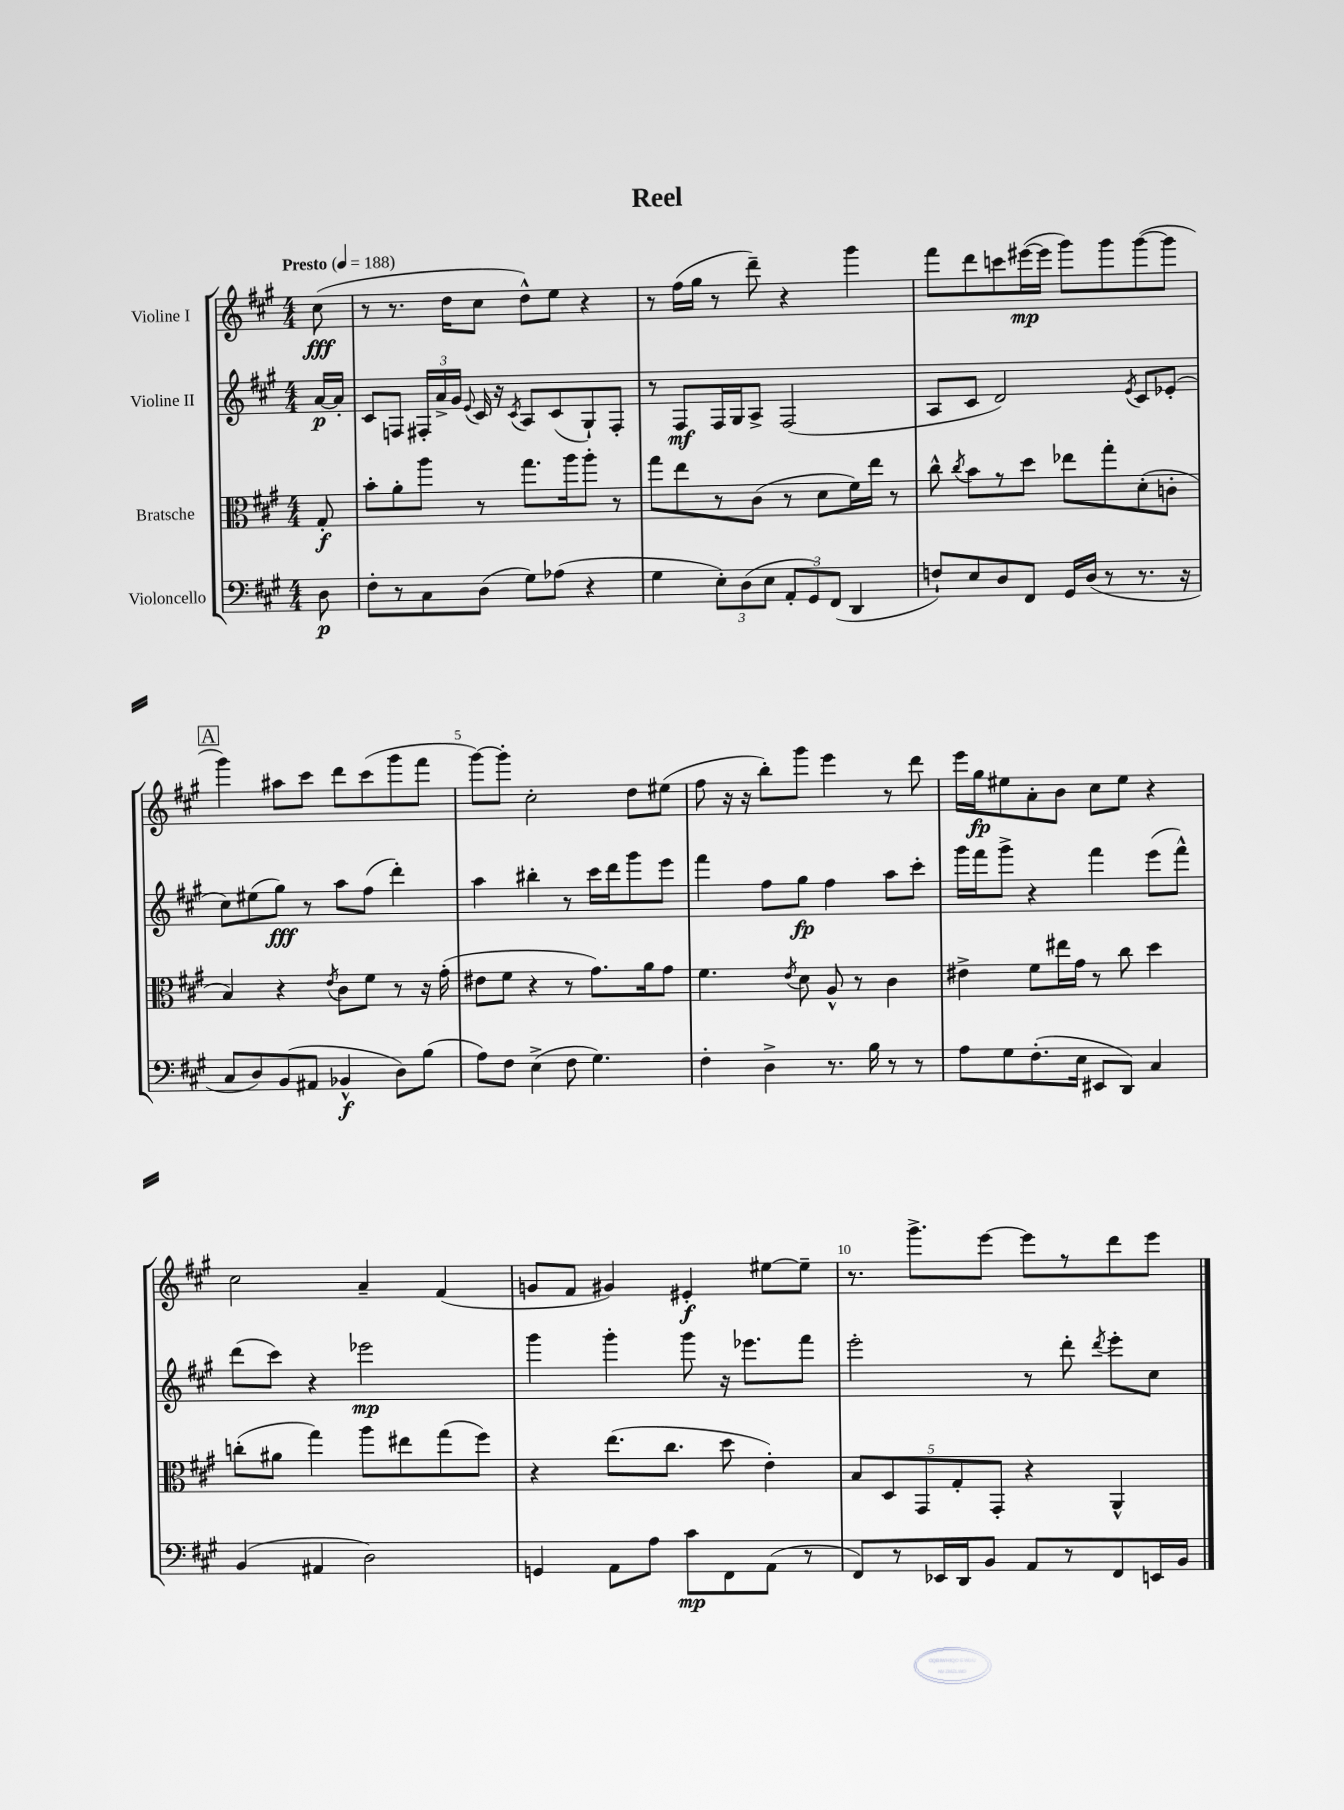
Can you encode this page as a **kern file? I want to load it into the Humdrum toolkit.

**kern	**dynam	**kern	**dynam	**kern	**dynam	**kern	**dynam
*part4	*part4	*part3	*part3	*part2	*part2	*part1	*part1
*staff4	*staff4	*staff3	*staff3	*staff2	*staff2	*staff1	*staff1
*I"Violoncello	*	*I"Bratsche	*	*I"Violine II	*	*I"Violine I	*
*clefF4	*	*clefC3	*	*clefG2	*	*clefG2	*
*k[f#c#g#]	*	*k[f#c#g#]	*	*k[f#c#g#]	*	*k[f#c#g#]	*
*M4/4	*	*M4/4	*	*M4/4	*	*M4/4	*
*MM188	*	*MM188	*	*MM188	*	*MM188	*
=	=	=	=	=	=	=	=
!	!	!	!	!	!	!LO:TX:a:B:t=Presto	!
8D\	p	8G#'/	f	[16a/LL	p	(8cc#\	fff
.	.	.	.	16a'/JJ]	.	.	.
=1	=1	=1	=1	=1	=1	=1	=1
8F#'\L	.	8b'\L	.	8c#/L	.	8r	.
8r	.	8a'\	.	8Fn/J	.	8.r	.
8C#\	.	8aa\J	.	24F#X'/LL	.	.	.
.	.	.	.	24a^/	.	.	.
.	.	.	.	.	.	16dd\KL	.
.	.	.	.	24g#/JJ	.	.	.
.	.	.	.	8qqe/	.	.	.
(8D\J	.	8r	.	16c#/	.	8cc#\J	.
.	.	.	.	16r	.	.	.
.	.	.	.	8qc#/	.	.	.
8G#\L)	.	8.gg#\L	.	8A/L	.	8dd^^\L)	.
(8A-X\J	.	.	.	(8c#/	.	8ee\J	.
.	.	16aa\k	.	.	.	.	.
4r	.	8aa'\J	.	8G#`/)	.	4r	.
.	.	8r	.	8F#'/J	.	.	.
=2	=2	=2	=2	=2	=2	=2	=2
4G#\	.	8gg#\L	.	8r	.	8r	.
.	.	8ee\	.	8F#/L	mf	(16ff#\LL	.
.	.	.	.	.	.	16gg#\JJ	.
12E'\L)	.	8r	.	16F#/L	.	8r	.
.	.	.	.	16G#/J	.	.	.
(12D\	.	.	.	.	.	.	.
.	.	(8c#\J	.	8A^/J	.	8ddd~\)	.
12E\J	.	.	.	.	.	.	.
12AA'/L	.	8r	.	(2F#/	.	4r	.
12GG#/)	.	.	.	.	.	.	.
.	.	8d\L	.	.	.	.	.
(12FF#/J	.	.	.	.	.	.	.
4DD/	.	16f#\L)	.	.	.	4ggg#\	.
.	.	16ee\JJ	.	.	.	.	.
.	.	8r	.	.	.	.	.
=3	=3	=3	=3	=3	=3	=3	=3
8Fn`/L)	.	8cc#^^\	.	8A/L	.	8fff#\L	.
.	.	8qcc#/	.	.	.	.	.
8E/	.	8b\L	.	8c#/J	.	8ddd\	.
8D/	.	8r	.	2d/)	.	8cccn\	.
8FF#/J	.	8dd\J	.	.	.	([16eee#X\L	mp
.	.	.	.	.	.	16eee#\JJ]	.
16GG#/LL	.	8ee-X\L	.	.	.	8ggg#\L)	.
(16D/JJ	.	.	.	.	.	.	.
8r	.	8gg#'\	.	.	.	8ggg#\	.
.	.	.	.	8qe/	.	.	.
8.r	.	(8d'\	.	8c#/L	.	([8ggg#\	.
.	.	8cn'\J	.	(8e-X'/J	.	8ggg#\J]	.
16r	.	.	.	.	.	.	.
!!LO:LB:g=z
!!LO:REH:place=s1:t=A
=4	=4	=4	=4	=4	=4	=4	=4
8C#/L	.	4B/)	.	8cc#\L)	.	4ggg#\)	.
8D/)	.	.	.	(8ee#X\	.	.	.
(8BB/	.	4r	.	8gg#\J)	fff	8aa#X\L	.
8AA#X/J	.	.	.	8r	.	8ccc#\J	.
.	.	8qe/	.	.	.	.	.
4BB-X^^/	f	8c#\L	.	8aa\L	.	8ddd\L	.
.	.	8f#\J	.	(8ff#\J	.	(8ccc#\	.
8D\L)	.	8r	.	4ddd'\)	.	8ggg#\	.
(8B\J	.	16r	.	.	.	8fff#\J	.
.	.	(16g#'\	.	.	.	.	.
=5	=5	=5	=5	=5	=5	=5	=5
8A\L)	.	8e#X\L	.	4aa\	.	[8ggg#\L)	.
8F#\J	.	8f#\J	.	.	.	8ggg#'\J]	.
(4E^\	.	4r	.	4bb#X'\	.	2cc#'\	.
8F#\	.	8r	.	8r	.	.	.
4.G#\)	.	8.g#\L)	.	16ccc#\LL	.	.	.
.	.	.	.	16ddd\J	.	.	.
.	.	.	.	8ggg#\	.	8dd\L	.
.	.	16a\k	.	.	.	.	.
.	.	8g#\J	.	8eee\J	.	(8ee#X\J	.
=6	=6	=6	=6	=6	=6	=6	=6
4F#'\	.	4.f#\	.	4fff#\	.	8ff#\	.
.	.	.	.	.	.	16r	.
.	.	.	.	.	.	16r	.
4D^\	.	.	.	8ff#\L	.	8bb'\L)	.
.	.	8qe/	.	.	.	.	.
.	.	8d\	.	8gg#\J	fp	8ggg#\J	.
8.r	.	8A^^/	.	4ff#\	.	4eee\	.
.	.	8r	.	.	.	.	.
16B\	.	.	.	.	.	.	.
8r	.	4c#\	.	8aa\L	.	8r	.
8r	.	.	.	8ccc#'\J	.	8ddd\	.
=7	=7	=7	=7	=7	=7	=7	=7
8A\L	.	4e#X^\	.	16ggg#\LL	.	16eee\LL	.
.	.	.	.	16fff#\J	.	16gg#\J	fp
8G#\	.	.	.	8ggg#^\J	.	8ee#X\	.
(8.F#'\	.	8f#\L	.	4r	.	8a'\	.
.	.	16ee#X\L	.	.	.	8b\J	.
16E\Jk	.	16g#\JJ	.	.	.	.	.
8EE#X/L	.	8r	.	4fff#\	.	8cc#\L	.
8DD/J)	.	8cc#\	.	.	.	8ee#\J	.
4C#/	.	4dd\	.	(8eee\L	.	4r	.
.	.	.	.	8fff#^^\J)	.	.	.
!!LO:LB:g=z
=8	=8	=8	=8	=8	=8	=8	=8
(4BB/	.	(8ccn'\L	.	(8ddd\L	.	2cc#\	.
.	.	8a#X\J	.	8ccc#\J)	.	.	.
4AA#X/	.	4gg#\)	.	4r	.	.	.
2D\)	.	8aa\L	.	2eee-X\	mp	4a~/	.
.	.	8ee#X\	.	.	.	.	.
.	.	(8gg#\	.	.	.	(4f#/	.
.	.	8ff#\J)	.	.	.	.	.
=9	=9	=9	=9	=9	=9	=9	=9
4GGn/	.	4r	.	4ggg#\	.	8gn/L	.
.	.	.	.	.	.	8f#/J	.
8AA\L	.	(8.ee\L	.	4ggg#'\	.	4g#X/)	.
8A\J	.	.	.	.	.	.	.
.	.	8.cc#\J	.	.	.	.	.
8c#\L	mp	.	.	8ggg#\	.	4e#X'/	f
8FF#\	.	8dd\	.	16r	.	.	.
.	.	.	.	8.eee-X\L	.	.	.
(8AA\J	.	4e'\)	.	.	.	[8ee#X\L	.
8r	.	.	.	8fff#\J	.	8ee#~\J]	.
=10	=10	=10	=10	=10	=10	=10	=10
8FF#/L)	.	10B/L	.	2eee'\	.	8.r	.
.	.	10D/	.	.	.	.	.
8r	.	.	.	.	.	.	.
.	.	.	.	.	.	8.ggg#^\L	.
.	.	10GG#/	.	.	.	.	.
16EE-X/L	.	.	.	.	.	.	.
.	.	10G#'/	.	.	.	.	.
16DD/J	.	.	.	.	.	.	.
8BB/J	.	.	.	.	.	[8eee\J	.
.	.	10GG#'/J	.	.	.	.	.
8AA/L	.	4r	.	8r	.	8eee\L]	.
8r	.	.	.	8ddd'\	.	8r	.
.	.	.	.	8qddd/	.	.	.
8FF#/	.	4AA^^/	.	8eee'\L	.	8ddd\	.
16EEn/L	.	.	.	8cc#\J	.	8eee\J	.
16BB/JJ	.	.	.	.	.	.	.
==	==	==	==	==	==	==	==
*-	*-	*-	*-	*-	*-	*-	*-
